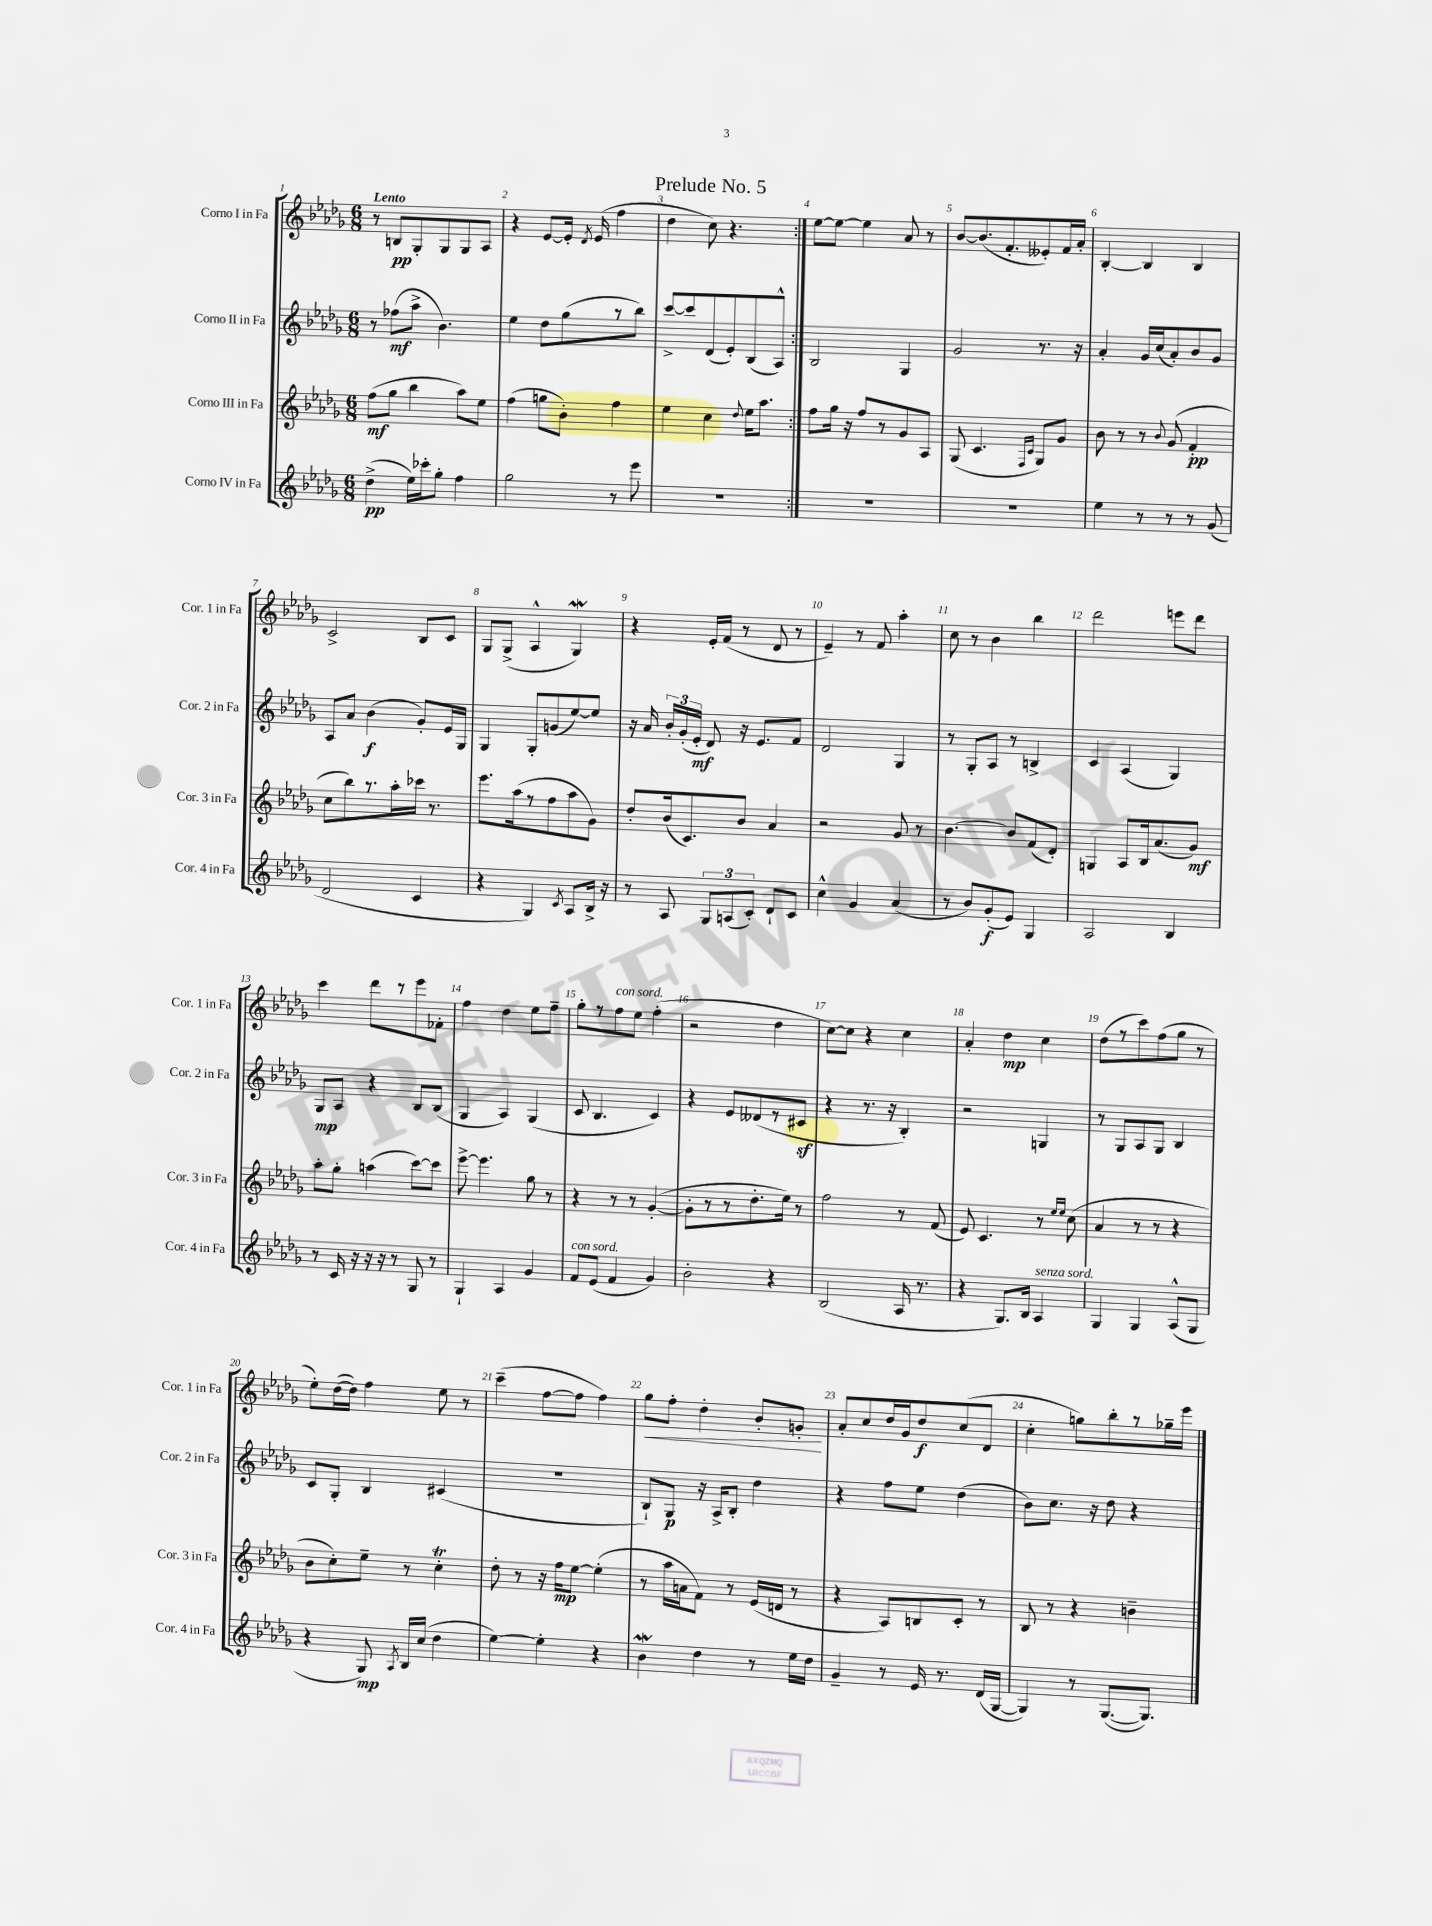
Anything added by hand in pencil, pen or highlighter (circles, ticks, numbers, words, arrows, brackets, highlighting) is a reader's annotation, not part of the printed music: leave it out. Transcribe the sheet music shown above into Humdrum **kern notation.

**kern	**dynam	**kern	**dynam	**kern	**dynam	**kern	**dynam
*part4	*part4	*part3	*part3	*part2	*part2	*part1	*part1
*staff4	*staff4	*staff3	*staff3	*staff2	*staff2	*staff1	*staff1
*I"Corno IV in Fa	*	*I"Corno III in Fa	*	*I"Corno II in Fa	*	*I"Corno I in Fa	*
*I'Cor. 4 in Fa	*	*I'Cor. 3 in Fa	*	*I'Cor. 2 in Fa	*	*I'Cor. 1 in Fa	*
*clefG2	*	*clefG2	*	*clefG2	*	*clefG2	*
*k[b-e-a-d-g-]	*	*k[b-e-a-d-g-]	*	*k[b-e-a-d-g-]	*	*k[b-e-a-d-g-]	*
*M6/8	*	*M6/8	*	*M6/8	*	*M6/8	*
=1	=1	=1	=1	=1	=1	=1	=1
!	!	!	!	!	!	!LO:TX:a:B:t=Lento	!
(4dd-^\	pp	(8ff\L	mf	8r	.	8r	.
.	.	8gg-\J	.	(8ff-X\L	mf	8Bn/L	pp
16ee-\LL)	.	4bb-\	.	8aa-^\J	.	8G-'/	.
16ccc-X'\J	.	.	.	.	.	.	.
8gg-'\J	.	.	.	4.b-\)	.	8G-/	.
4ff\	.	8aa-\L)	.	.	.	8G-/	.
.	.	8ee-\J	.	.	.	8A-/J	.
=2	=2	=2	=2	=2	=2	=2	=2
2gg-\	.	(4ff\	.	4ee-\	.	4r	.
.	.	8ggn\L	.	8dd-\L	.	[8e-/L	.
.	.	8b-'\J)	.	(8gg-\	.	16e-'/Jk]	.
.	.	.	.	.	.	8qd-/	.
.	.	.	.	.	.	(16e-/	.
8r	.	4ff\	.	8r	.	4ff\	.
8eee-\	.	.	.	8bb-\J)	.	.	.
=3	=3	=3	=3	=3	=3	=3	=3
2.r	.	4ee-\	.	[8ccc^/L	.	4dd-\	.
.	.	.	.	8ccc/]	.	.	.
.	.	4cc\	.	(8d-/	.	8cc\)	.
.	.	.	.	8e-'/)	.	4.r	.
.	.	8qqdd-/	.	.	.	.	.
.	.	16ee-\KL	.	(8B-/	.	.	.
.	.	8.aa-\J	.	.	.	.	.
.	.	.	.	8A-^^/J)	.	.	.
=4:|!	=4:|!	=4:|!	=4:|!	=4:|!	=4:|!	=4:|!	=4:|!
2.r	.	8ff\L	.	2B-/	.	[8ee-\L	.
.	.	16gg-\Jk	.	.	.	8ee-\J_	.
.	.	16r	.	.	.	.	.
.	.	8ff/L	.	.	.	4ee-\]	.
.	.	8r	.	.	.	.	.
.	.	8g-/	.	4G-/	.	8a-/	.
.	.	8A-/J	.	.	.	8r	.
=5	=5	=5	=5	=5	=5	=5	=5
2.r	.	(8G-/	.	2g-/	.	[8b-/L	.
.	.	4.c/	.	.	.	(8.b-/]	.
.	.	.	.	.	.	8.f'/	.
.	.	16qqF/LL	.	.	.	.	.
.	.	16qqc/JJ	.	.	.	.	.
.	.	8G-/L)	.	8.r	.	8e--X'/)	.
.	.	8g-/J	.	.	.	16f/L	.
.	.	.	.	16r	.	16a-'/JJ	.
=6	=6	=6	=6	=6	=6	=6	=6
4ee-\	.	8b-\	.	4a-'/	.	[4B-'/	.
.	.	8r	.	.	.	.	.
8r	.	8r	.	16g-/LL	.	4B-/]	.
.	.	.	.	(16cc/J	.	.	.
.	.	8qqb-/	.	.	.	.	.
8r	.	(8g-/	.	8a-'/)	.	.	.
8r	.	4f'/	pp	8b-/	.	4B-/	.
(8g-/	.	.	.	8g-/J	.	.	.
!!LO:LB:g=z
=7	=7	=7	=7	=7	=7	=7	=7
2d-/	.	8cc\L	.	8A-/L	.	2c^/	.
.	.	8bb-\)	.	8a-/J	.	.	.
.	.	8.r	.	(4b-\	f	.	.
.	.	16aa-'\L	.	.	.	.	.
4c/	.	16ccc-X\JJ	.	8g-'/L)	.	8B-/L	.
.	.	8.r	.	.	.	.	.
.	.	.	.	16e-/L	.	8c/J	.
.	.	.	.	16G-/JJ	.	.	.
=8	=8	=8	=8	=8	=8	=8	=8
4r	.	8.eee-\L	.	4G-/	.	8G-/L	.
.	.	.	.	.	.	(8G-^/J	.
.	.	(16aa-\k	.	.	.	.	.
4G-/)	.	8r	.	8G-'/L	.	4A-^^/	.
.	.	8ff\	.	(8gn/	.	.	.
8qc/	.	.	.	.	.	.	.
8A-/L	.	8aa-\	.	[8ee-/)	.	4G-w/)	.
16B-^/Jk	.	8g-\J)	.	8ee-/J]	.	.	.
16r	.	.	.	.	.	.	.
=9	=9	=9	=9	=9	=9	=9	=9
8r	.	8dd-'/L	.	16r	.	4r	.
.	.	.	.	16a-/	.	.	.
8A-/	.	(16b-/k	.	24b-'/LL	.	.	.
.	.	.	.	(24g-'/	.	.	.
.	.	8.c/)	.	.	.	.	.
.	.	.	.	24e-'/JJ	mf	.	.
12G-/L	.	.	.	8d-/)	.	16e-'/LL	.
.	.	.	.	.	.	(16f/JJ	.
(12An/	.	.	.	.	.	.	.
.	.	8b-/J	.	16r	.	8r	.
12c'/J)	.	.	.	.	.	.	.
.	.	.	.	8.e-/L	.	.	.
8d-`/L	.	4a-/	.	.	.	8d-/	.
8c/J	.	.	.	8f/J	.	8r	.
=10	=10	=10	=10	=10	=10	=10	=10
4cc^^\	.	2r	.	2d-/	.	4e-~/)	.
4g-/	.	.	.	.	.	8r	.
.	.	.	.	.	.	8f/	.
(4a-/	.	8g-/	.	4G-/	.	4aa-'\	.
.	.	8r	.	.	.	.	.
=11	=11	=11	=11	=11	=11	=11	=11
8r	.	[4.b-\	.	8r	.	8cc\	.
8b-/L)	.	.	.	8G-'/L	.	8r	.
(8g-'/	f	.	.	8A-/J	.	4b-\	.
8e-/J)	.	8b-/L]	.	8r	.	.	.
4G-/	.	(8f/	.	4Bn^/	.	4bb-\	.
.	.	8d-'/J)	.	.	.	.	.
=12	=12	=12	=12	=12	=12	=12	=12
2A-/	.	4Gn/	.	4c/	.	2ddd-\	.
.	.	8A-/L	.	(4A-/	.	.	.
.	.	16B-/k	.	.	.	.	.
.	.	(8.a-/	.	.	.	.	.
4B-/	.	.	.	4G-/)	.	8eeen\L	.
.	.	8g-/J)	mf	.	.	8ddd-\J	.
!!LO:LB:g=z
=13	=13	=13	=13	=13	=13	=13	=13
8r	.	8aa-'\L	.	8G-/L	mp	4ccc\	.
16c/	.	8gg-'\J	.	8A-/J	.	.	.
16r	.	.	.	.	.	.	.
16r	.	(4aan\	.	4r	.	8ddd-\L	.
16r	.	.	.	.	.	.	.
8r	.	.	.	.	.	8r	.
8G-/	.	[8ccc\L)	.	8B-/L	.	8eee-\	.
8r	.	8ccc\J]	.	(8B-/J	.	8f-X'\J	.
=14	=14	=14	=14	=14	=14	=14	=14
4G-`/	.	[8eee-^\	.	4G-/	.	4ff\	.
.	.	4.eee-\]	.	.	.	.	.
4A-/	.	.	.	4A-/)	.	4dd-\	.
4g-/	.	8gg-\	.	(4G-/	.	8ee-\L	.
.	.	8r	.	.	.	8ff~\J	.
=15	=15	=15	=15	=15	=15	=15	=15
!LO:TX:a:i:t=con sord.	!	!	!	!	!	!	!
8f/L	.	4r	.	8c/	.	8gg-'\L	.
(8e-/J	.	.	.	4.B-/	.	8r	.
!	!	!	!	!	!	!LO:TX:a:i:t=con sord.	!
4f/	.	8r	.	.	.	8ff\	.
.	.	8r	.	.	.	8ee-\J	.
4g-/)	.	([4g-'/	.	4c/)	.	(4ff'\	.
=16	=16	=16	=16	=16	=16	=16	=16
2b-'\	.	8g-'\L]	.	4r	.	2r	.
.	.	8r	.	.	.	.	.
.	.	8r	.	8e-/L	.	.	.
.	.	8.dd-'\	.	(8d--X/	.	.	.
4r	.	.	.	8r	.	4dd-\	.
.	.	16ee-\Jk)	.	.	.	.	.
.	.	8r	.	8c#Xz/J	.	.	.
=17	=17	=17	=17	=17	=17	=17	=17
(2B-/	.	2ff\	.	4r	.	[8cc\L)	.
.	.	.	.	.	.	8cc\J]	.
.	.	.	.	8.r	.	4r	.
.	.	.	.	16r	.	.	.
16A-/	.	8r	.	4B-'/)	.	4cc\	.
8.r	.	.	.	.	.	.	.
.	.	(8f/	.	.	.	.	.
=18	=18	=18	=18	=18	=18	=18	=18
4r	.	8e-/)	.	2r	.	4a-'/	.
.	.	4.c/	.	.	.	.	.
8.G-/L)	.	.	.	.	.	4dd-\	mp
16B-/Jk	.	.	.	.	.	.	.
!LO:TX:a:i:t=senza sord.	!	!	!	!	!	!	!
4A-/	.	8r	.	4Gn/	.	4cc\	.
.	.	16qqee-/LL	.	.	.	.	.
.	.	16qqee-/JJ	.	.	.	.	.
.	.	(8cc\	.	.	.	.	.
=19	=19	=19	=19	=19	=19	=19	=19
4G-/	.	4a-/	.	8r	.	(8dd-\L	.
.	.	.	.	8G-/L	.	8r	.
4G-/	.	8r	.	8A-/	.	8ccc\)	.
.	.	8r	.	8G-/J	.	(8ff\	.
(8A-^^/L	.	4r	.	4B-/	.	8gg-\J	.
8G-/J	.	.	.	.	.	8r	.
!!LO:LB:g=z
=20	=20	=20	=20	=20	=20	=20	=20
4r	.	8b-\L	.	8c/L	.	8ee-'\L)	.
.	.	8cc'\)	.	8G-'/J	.	([16dd-\L	.
.	.	.	.	.	.	16dd-\JJ])	.
8G-/)	mp	8ee-~\J	.	4B-/	.	4ff\	.
8qA-/	.	.	.	.	.	.	.
16B-/LL	.	8r	.	.	.	.	.
(16cc/JJ	.	.	.	.	.	.	.
4dd-\	.	4cct'\	.	(4c#X/	.	8ee-\	.
.	.	.	.	.	.	8r	.
=21	=21	=21	=21	=21	=21	=21	=21
[4ee-\)	.	8dd-'\	.	2.r	.	(4ccc~\	.
.	.	8r	.	.	.	.	.
4ee-'\]	.	16r	.	.	.	[8ff\L	.
.	.	16ff\KL	mp	.	.	.	.
.	.	[8ee-\J	.	.	.	8ff\J]	.
4r	.	(4ee-'\]	.	.	.	4ff\)	.
=22	=22	=22	=22	=22	=22	=22	=22
!	!	!	!	!	!	!	!LO:HP:b
4b-W\	.	8r	.	8B-`/L)	.	8gg-\L	<
.	.	16aa-\LL	.	8G-/J	p	8ff'\J	.
.	.	16an\J	.	.	.	.	.
4dd-\	.	8f\J)	.	16r	.	4dd-'\	.
.	.	.	.	16A-^/KL	.	.	.
.	.	8r	.	8B-'/J	.	.	.
8r	.	(16e-/LL	.	4dd-\	.	8b-'/L	.
.	.	16dn/JJ	.	.	.	.	.
16ee-\LL	.	8r	.	.	.	8gn'/J	.
16dd-\JJ	.	.	.	.	.	.	.
.	.	.	.	.	.	.	[
=23	=23	=23	=23	=23	=23	=23	=23
4g-~/	.	4r	.	4r	.	8a-'/L	.
.	.	.	.	.	.	8cc/	.
8r	.	8A-/L)	.	8ff\L	.	16dd-/L	.
.	.	.	.	.	.	16g-/J	.
16e-/	.	8Bn/	.	8ee-\J	.	8dd-/	f
8.r	.	.	.	.	.	.	.
.	.	8c'/J	.	(4dd-\	.	(8cc/	.
(16d-/LL	.	8r	.	.	.	8d-/J	.
[16G-/JJ	.	.	.	.	.	.	.
=24	=24	=24	=24	=24	=24	=24	=24
4G-/])	.	8B-/	.	8b-\L)	.	4cc'\	.
.	.	8r	.	8.cc\J	.	.	.
8r	.	4r	.	.	.	8ggn\L)	.
.	.	.	.	16r	.	.	.
([8.G-/L	.	.	.	8dd-\	.	8bb-'\	.
.	.	4bn~\	.	4r	.	8r	.
8.G-/J])	.	.	.	.	.	.	.
.	.	.	.	.	.	16gg-X~\L	.
.	.	.	.	.	.	16eee-\JJ	.
==	==	==	==	==	==	==	==
*-	*-	*-	*-	*-	*-	*-	*-
